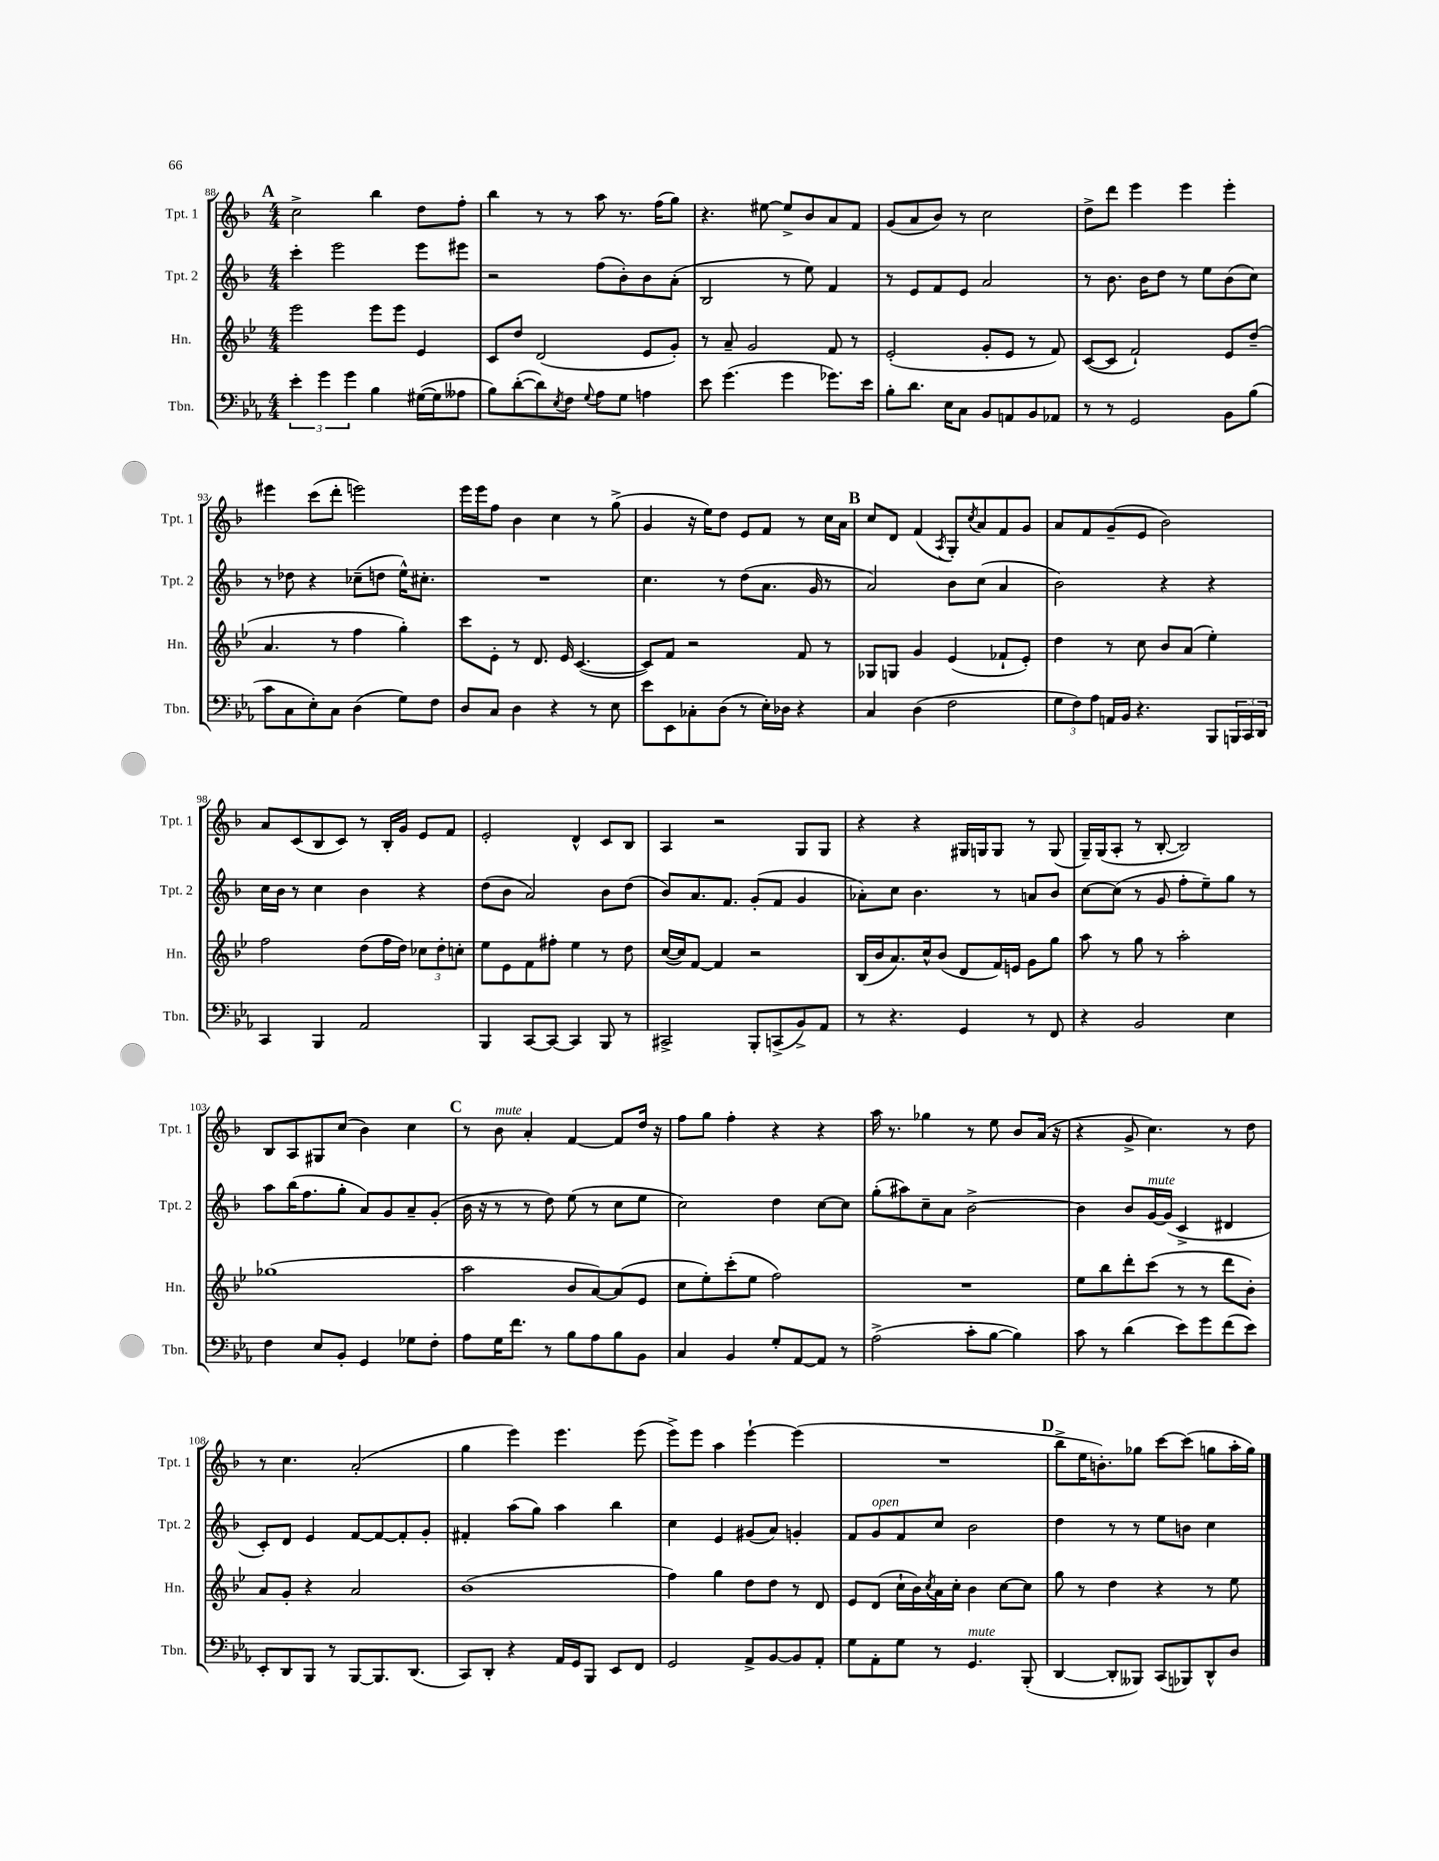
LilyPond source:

<<
\new StaffGroup <<
\new Staff = "s0" \with { instrumentName = "Tpt. 1" shortInstrumentName = "Tpt. 1" } {
    \clef treble \key f \major \numericTimeSignature \time 4/4
    \mark \markup { \bold "A" } c''2-> bes''4 d''8 f''8-. |
    bes''4 r8 r8 a''8 r8. f''16( g''8) |
    r4. eis''8~ eis''8-> bes'8 a'8 f'8 |
    g'8( a'8 bes'8) r8 c''2 |
    d''8-> d'''8 e'''4 e'''4 e'''4-. |
    eis'''4 c'''8( d'''8-. e'''2) |
    e'''16 e'''16 f''8 bes'4 c''4 r8 g''8->( |
    g'4 r16 e''16) d''8 e'8 f'8 r8 c''16 a'16 |
    \mark \markup { \bold "B" } c''8 d'8 f'4( \acciaccatura { a8 } g8-.) \acciaccatura { c''8 } a'8 f'8 g'8 |
    a'8 f'8 g'8--( e'8 bes'2) |
    a'8 c'8( bes8 c'8) r8 bes16-. g'16 e'8 f'8 |
    e'2-. d'4-^ c'8 bes8 |
    a4 r2 g8 g8 |
    r4 r4 gis16 g16 g8 r8 g8( |
    g16--) g16( a8-. r8 bes8~-. bes2) |
    bes8 a8 gis8 c''8( bes'4) c''4 |
    \mark \markup { \bold "C" } r8 bes'8^\markup { \italic "mute" } a'4-. f'4~ f'8 d''16 r16 |
    f''8 g''8 f''4-. r4 r4 |
    a''16 r8. ges''4 r8 e''8 bes'8 a'16( r16 |
    r4 g'8-> c''4.) r8 d''8 |
    r8 c''4. a'2-.( |
    g''4 e'''4) e'''4. e'''8( |
    e'''8->) e'''8 a''4 e'''4~-! e'''4( |
    R1 |
    \mark \markup { \bold "D" } bes''8-> e''16 b'8.-.) ges''8 c'''8~ c'''8( g''8 a''16-. g''16) \bar "|." |
}
\new Staff = "s1" \with { instrumentName = "Tpt. 2" shortInstrumentName = "Tpt. 2" } {
    \clef treble \key f \major \numericTimeSignature \time 4/4
    \mark \markup { \bold "A" } c'''4-. e'''2 e'''8 eis'''8 |
    r2 f''8( bes'8-.) bes'8 a'8-.( |
    bes2 r8 e''8) f'4 |
    r8 e'8 f'8 e'8 a'2 |
    r8 bes'8. bes'16 d''8 r8 e''8 bes'8( c''8) |
    r8 des''8 r4 ces''8--( d''8 e''16-^) cis''8.-. |
    R1 |
    c''4. r8 d''8( a'8. g'16 r8 |
    \mark \markup { \bold "B" } a'2) bes'8 c''8( a'4 |
    bes'2) r4 r4 |
    c''16 bes'16 r8 c''4 bes'4 r4 |
    d''8( bes'8 a'2) bes'8 d''8( |
    bes'8) a'8. f'8. g'8-.( f'8 g'4 |
    aes'8-.) c''8 bes'4. r8 a'8 bes'8 |
    c''8~ c''8( r8 g'8 f''8-. e''8--) g''8 r8 |
    a''8 bes''16( f''8. g''8-. a'8) g'8 a'8-- g'8-.( |
    \mark \markup { \bold "C" } bes'16 r16 r8 r8 d''8) e''8( r8 c''8 e''8 |
    c''2) d''4 c''8~ c''8 |
    g''8-.( ais''8) c''8-- a'8 bes'2~-> |
    bes'4 bes'8 g'16~^\markup { \italic "mute" } g'16( c'4-> dis'4 |
    c'8-.) d'8 e'4 f'8~ f'8~ f'8-. g'8-. |
    fis'4-. a''8( g''8) a''4 bes''4 |
    c''4 e'4 gis'8( a'8) g'4-. |
    f'8 g'8^\markup { \italic "open" } f'8 c''8 bes'2 |
    \mark \markup { \bold "D" } d''4 r8 r8 e''8 b'8 c''4 \bar "|." |
}
\new Staff = "s2" \with { instrumentName = "Hn." shortInstrumentName = "Hn." } {
    \clef treble \key bes \major \numericTimeSignature \time 4/4
    \mark \markup { \bold "A" } ees'''2 ees'''8 ees'''8 ees'4 |
    c'8 d''8 d'2( ees'8 g'8-.) |
    r8 a'8-- g'2 f'8 r8 |
    ees'2-.( g'8-. ees'8 r8 f'8) |
    c'8~( c'8 f'2-!) ees'8 d''8--( |
    a'4. r8 f''4 g''4-.) |
    c'''8 ees'8-. r8 d'8. ees'16 c'4.~( |
    c'8) f'8 r2 f'8 r8 |
    \mark \markup { \bold "B" } ges8 g8 g'4 ees'4( fes'8-! ees'8-.) |
    d''4 r8 c''8 bes'8 a'8( ees''4-.) |
    f''2 d''8( f''16 d''16) \tuplet 3/2 { ces''8 d''8-. c''8-. } |
    ees''8 ees'8 f'8 fis''8-. ees''4 r8 d''8 |
    c''16~( c''16) f'8~ f'4 r2 |
    bes16( bes'16 a'8.) c''16-^ bes'8( d'8 f'16) e'16 g'8 g''8 |
    a''8 r8 g''8 r8 a''2-. |
    ges''1( |
    \mark \markup { \bold "C" } a''2 bes'8 a'8~) a'8( ees'8 |
    c''8 ees''8-.) c'''8-.( ees''8 f''2) |
    R1 |
    ees''8 bes''8 d'''8-. c'''8( r8 r8 d'''8 bes'8-.) |
    a'8 g'8-. r4 a'2 |
    bes'1( |
    f''4) g''4 d''8 d''8 r8 d'8 |
    ees'8 d'8( c''16-! bes'16) \acciaccatura { c''8 } a'16 c''16-. bes'4 c''8~ c''8 |
    \mark \markup { \bold "D" } g''8 r8 d''4 r4 r8 ees''8 \bar "|." |
}
\new Staff = "s3" \with { instrumentName = "Tbn." shortInstrumentName = "Tbn." } {
    \clef bass \key ees \major \numericTimeSignature \time 4/4
    \mark \markup { \bold "A" } \tuplet 3/2 { ees'4-. g'4 g'4 } bes4 gis16~( gis16 aeses8 |
    bes8) d'8~-.( d'8) \acciaccatura { ees8 } f8 \appoggiatura { g8 } aes8 g8 a4 |
    ees'8 g'4.( g'4 ges'8.) ees'16 |
    bes8-. d'8. ees16 c8 bes,8 a,8 bes,8 aes,8 |
    r8 r8 g,2 bes,8 bes8( |
    c'8 c8 ees8-.) c8 d4( g8) f8 |
    d8 c8 d4 r4 r8 ees8 |
    ees'8 ees,8 ces8-. d8( r8 ees16-.) des16 r4 |
    \mark \markup { \bold "B" } c4 d4( f2 |
    \tuplet 3/2 { g8 f8) aes8 } a,16 bes,16 r4. bes,,8 \tuplet 3/2 { b,,16 c,16 d,16 } |
    c,4 bes,,4 aes,2 |
    bes,,4 c,8~ c,8~ c,4 bes,,8 r8 |
    cis,2-> bes,,8-. c,8->( bes,8->) aes,8 |
    r8 r4. g,4 r8 f,8 |
    r4 bes,2 ees4 |
    f4 ees8 bes,8-. g,4 ges8 f8-. |
    \mark \markup { \bold "C" } aes8 g16 f'8. r8 bes8 aes8 bes8 bes,8 |
    c4 bes,4 g8-. aes,8~ aes,8 r8 |
    aes2->( c'8-. bes8~ bes4) |
    c'8 r8 d'4( ees'8) g'8 f'8( ees'8) |
    ees,8-. d,8 bes,,8 r8 bes,,8~ bes,,8. d,8.( |
    c,8) d,8-. r4 aes,16 g,16 bes,,8 ees,8 f,8 |
    g,2 aes,8-> bes,8~ bes,8 aes,8-. |
    g8 aes,8-. g8 r8 g,4.^\markup { \italic "mute" } bes,,8-.( |
    \mark \markup { \bold "D" } d,4~ d,8-. beses,,8) c,8( bes,,8) d,8-^ d8 \bar "|." |
}
>>
>>
\layout { \context { \Score currentBarNumber = #88 } }
